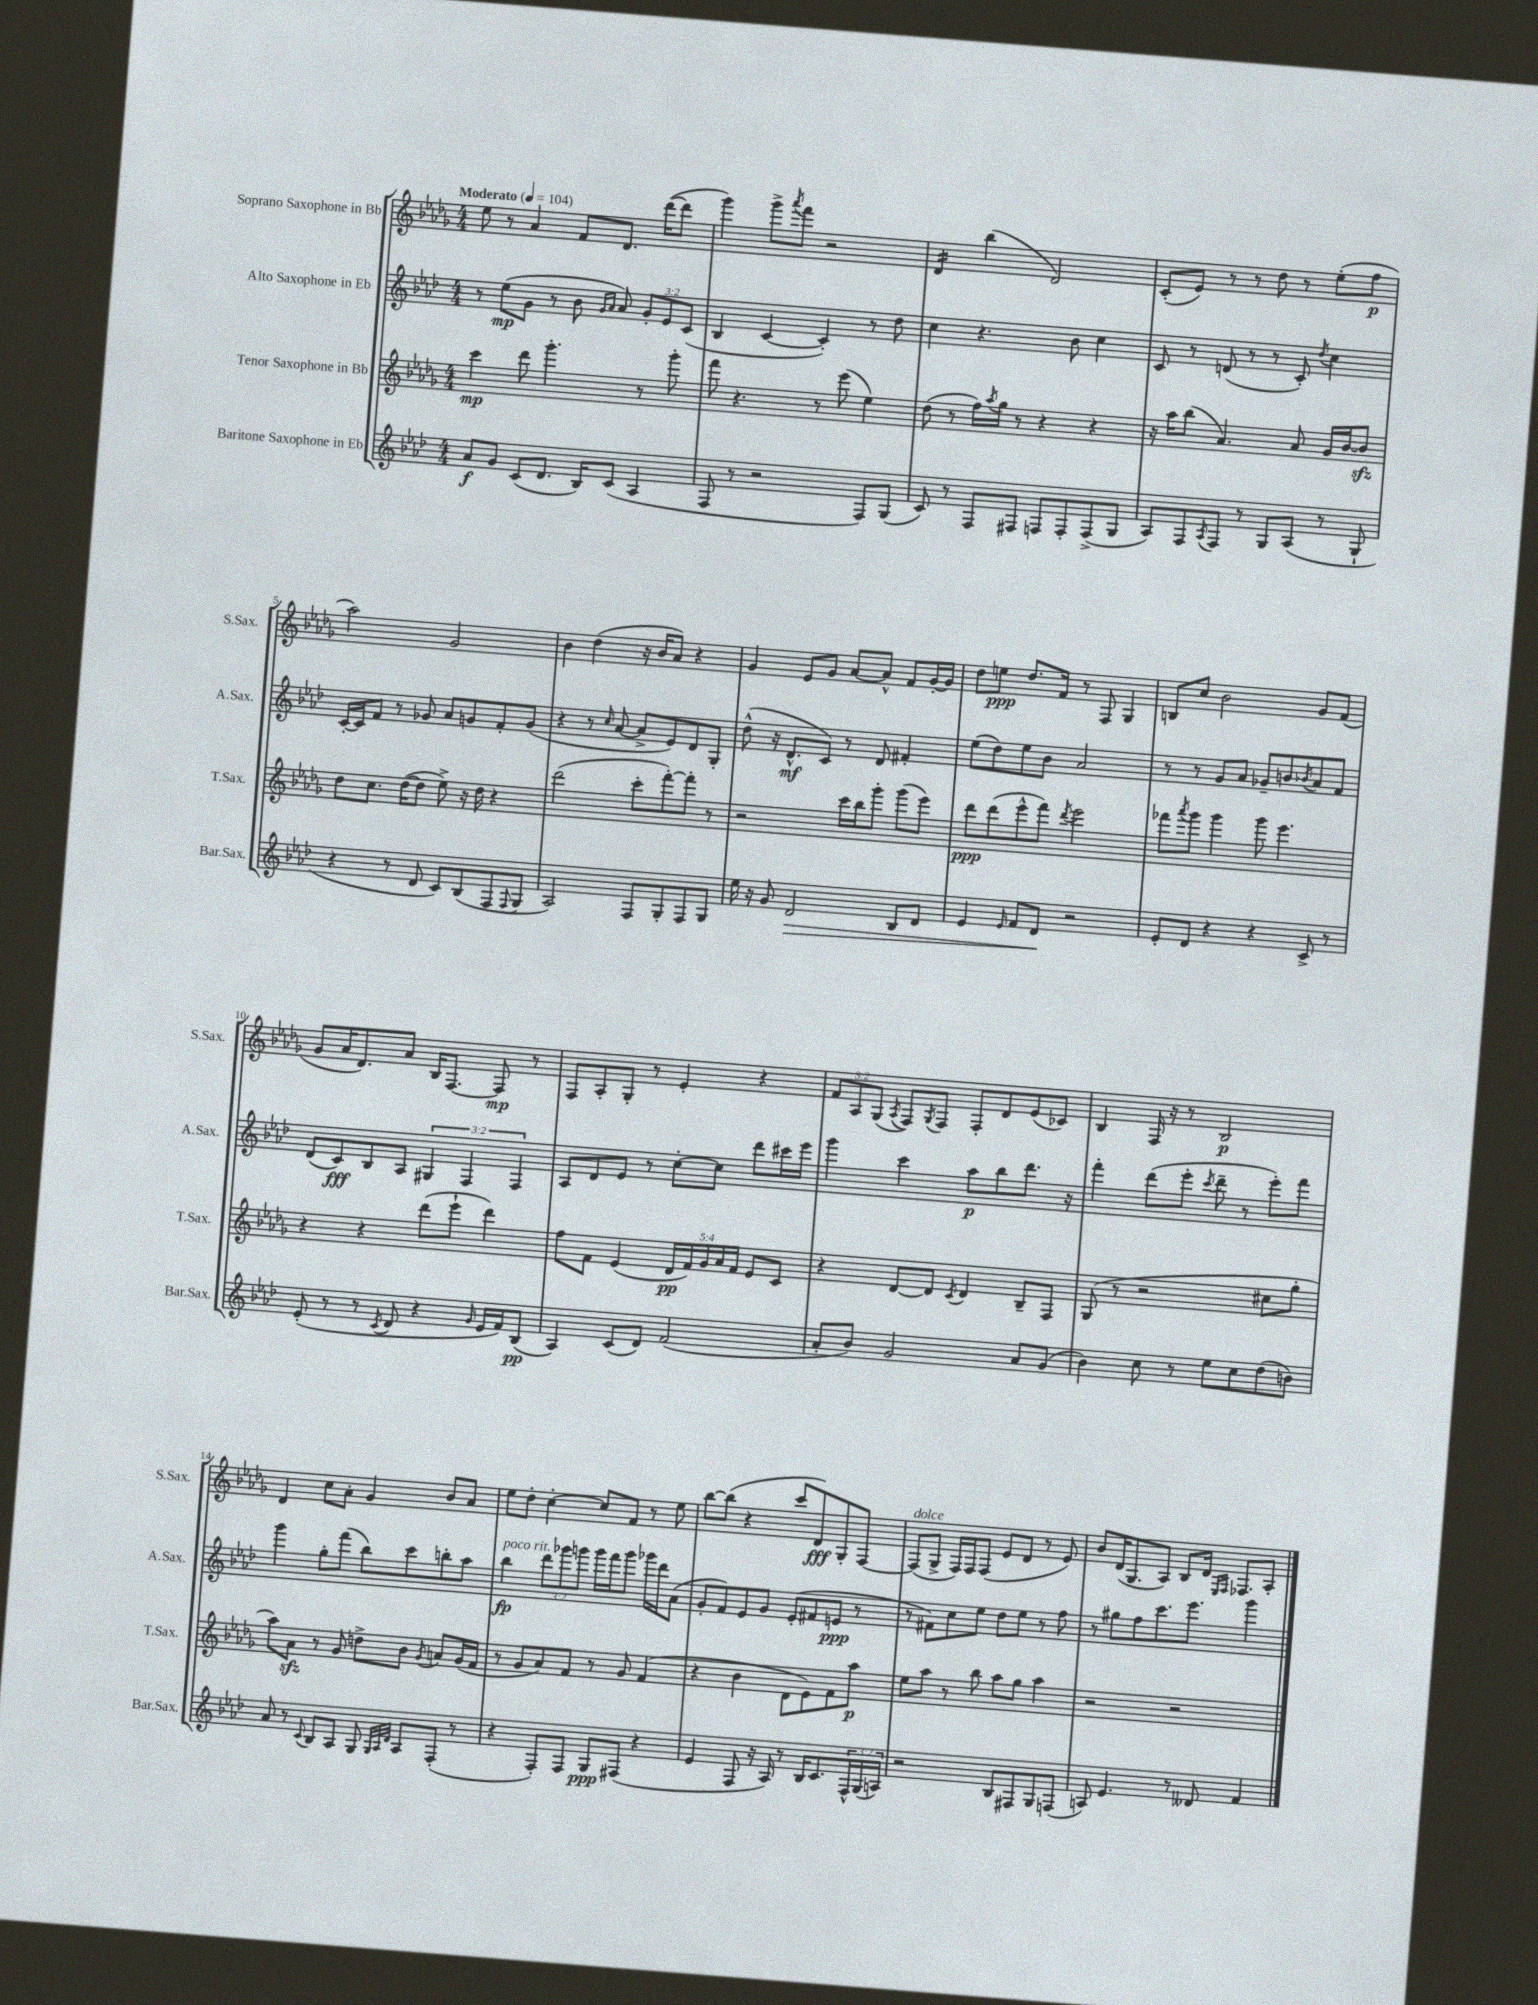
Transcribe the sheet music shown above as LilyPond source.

<<
\new StaffGroup <<
\new Staff = "s0" \with { instrumentName = "Soprano Saxophone in Bb" shortInstrumentName = "S.Sax." } {
    \clef treble \key des \major \numericTimeSignature \time 4/4 \override Staff.TupletNumber.text = #tuplet-number::calc-fraction-text \tempo "Moderato" 4 = 104
    ees''8 r8 aes'4 f'8 des'8. des'''16~( des'''8 |
    ges'''4) ges'''8-> \acciaccatura { aes'''8 } f'''8 r2 |
    des'4:16 bes''4( des'2) |
    c'8-.( ees'8) r8 r8 des''8 r8 ees''8-.( f''8\p |
    aes''2) ges'2 |
    bes'4 des''4( r16 bes'16 aes'8) r4 |
    ges'4 ees'8 ges'8 aes'8~ aes'8-^ f'8 ges'16~-. ges'16 |
    des''8 e''8\ppp des''8. f'16 r8 f8 ges4 |
    b8 c''8 bes'2 ges'8 f'8( |
    ges'8 aes'16 des'8.) aes'8 bes16 f8.~ f8\mp r8 |
    f8 aes8-. ges8-. r8 ees'4-. r4 |
    \tuplet 3/2 { f'8 aes8 ges8( } \acciaccatura { aes8 } f8) \acciaccatura { ges8 } f8 f8-. des'8 ees'8( ces'8) |
    bes4 f16 r16 r8 bes2\p |
    des'4 c''8 aes'8-. ges'4 bes'8 aes'8 |
    ees''8 des''8-. c''4~-. c''8 f'8 r8 ees''8 |
    bes''8~ bes''8( r4 c'''8 des'8\fff) ges8-. f8~ |
    f8^\markup { \italic "dolce" }( ges8-> f16) f16 f8( ees'8 des'8 r8 ees'8) |
    bes'8 des'16( ges8. aes8) bes8 des'16 \grace { ees16 f16 } fes8. aes8-. \bar "|." |
}
\new Staff = "s1" \with { instrumentName = "Alto Saxophone in Eb" shortInstrumentName = "A.Sax." } {
    \clef treble \key aes \major \numericTimeSignature \time 4/4 \override Staff.TupletNumber.text = #tuplet-number::calc-fraction-text
    r8 ees''8\mp( g'8 r8 bes'8 \grace { g'16 aes'16 } aes'8) \tuplet 3/2 { g'8-. ees'8 c'8( } |
    bes4 c'4~ c'4-.) r8 des''8 |
    c''4 r4. bes'8 c''4 |
    c'8 r8 d'8( r8 r8 c'8-.) \acciaccatura { des''8 } c''4 |
    c'16~-. c'16 f'8 r8 ges'8 aes'8 g'8 f'8-. g'8( |
    r4 r8 \grace { c''16 } aes'8~ aes'8-> ees'8) des'8 g8-. |
    des''8-^( r16 des'8.-^\mf c'8) r8 des'8 fis'4-. |
    ees''8( des''8) ees''8 bes'8 aes'2 |
    r8 r8 g'8 aes'8 ges'8-- b'8 \acciaccatura { bes'8 } aes'8 f'8 |
    des'8( c'8\fff) bes8 aes8 \tuplet 3/2 { gis4 f4 f4 } |
    aes8 des'8 ees'8 r8 c''8~-. c''8 des'''8 cis'''16 ees'''16 |
    g'''4 c'''4 aes''8\p bes''8 des'''8. r16 |
    f'''4-. des'''8( ees'''8-. \acciaccatura { c'''8 } des'''8-- r8 ees'''8-.) f'''8 |
    g'''4 g''8-. f'''8( bes''8) c'''8 b''8-. aes''8 |
    bes''4\fp^\markup { \italic "poco rit." } \tuplet 3/2 { des'''8 ges'''8 g'''8 } g'''16 f'''16 g'''8 ges'''16 des'''16 aes'8( |
    g'8-. f'8) ees'8 g'8 ees'8-.( fis'8 e'8\ppp r8 |
    r8 fis'8) c''8 ees''8 des''8 ees''8 r8 f''8 |
    r8 gis''8 f''8 c'''8. ees'''8. g'''4 \bar "|." |
}
\new Staff = "s2" \with { instrumentName = "Tenor Saxophone in Bb" shortInstrumentName = "T.Sax." } {
    \clef treble \key des \major \numericTimeSignature \time 4/4 \override Staff.TupletNumber.text = #tuplet-number::calc-fraction-text
    c'''4\mp des'''8 ges'''4.-. r8 ges'''8-. |
    f'''8 r4. r8 ees'''8( ees''4) |
    des''8( r8 f''16) \acciaccatura { aes''8 } ges''16 r8 r4 r4 |
    r16 aes''16 bes''8( aes'4.) aes'8 ges'16 bes'16~ bes'8\sfz |
    des''8 c''8. des''16~( des''8 ees''8->) r16 des''16 r4 |
    des'''2( c'''8-. f'''8~-.) f'''8-. r8 |
    r2 c'''16 bes''16 ges'''8-. ges'''8( ees'''8) |
    des'''8\ppp des'''8( ees'''8-^ f'''8) \acciaccatura { des'''8 } ees'''2 |
    fes'''8 \acciaccatura { aes'''8 } ges'''8 ges'''4 ges'''8 ees'''4. |
    r4 r4 des'''8( ees'''8-! des'''4) |
    f''8 f'8 ees'4( \tuplet 5/4 { des'16\pp f'16) ges'16 aes'16 f'16 } ees'8 c'8 |
    r4 des'8~ des'8 \acciaccatura { c'8 } des'4 bes8-- f8 |
    ges8( r8 r2 cis''8 ges''8-. |
    aes''8) aes'8\sfz r8 ges'8 d''8-> bes'8 \acciaccatura { ges'8 } a'8 ges'16( f'16 |
    r8 ges'8 aes'8) f'8 r8 ges'8 f'4( |
    r4 bes'4 des'8 ees'8) f'8 aes''8\p |
    ees''8 aes''8 r8 bes''8 aes''8 ges''8 aes''4 |
    r2 r2 \bar "|." |
}
\new Staff = "s3" \with { instrumentName = "Baritone Saxophone in Eb" shortInstrumentName = "Bar.Sax." } {
    \clef treble \key aes \major \numericTimeSignature \time 4/4 \override Staff.TupletNumber.text = #tuplet-number::calc-fraction-text
    aes'8\f g'8 c'8( des'8. bes16) c'8( aes4 |
    f8 r8 r2 f8) g8( |
    c'8) r8 f8 fis8 f8 f8-. f8->( g8 |
    aes8) f8 \acciaccatura { aes8 } f8 r8 g8 aes8( r8 g8-! |
    r4 r8 des'8 c'8) bes8( f8 \appoggiatura { f8 } g8 |
    aes2) f8 g8-. f8 g8 |
    ees''16 r16 g'8 des'2\> bes8 des'8 |
    ees'4 \grace { ees'16 } f'8 des'8\! r2 |
    ees'8-. des'8 r4 r4 c'8-> r8 |
    ees'8-.( r8 r8 \acciaccatura { c'8 } des'8 r4 \grace { g'16 } ees'16 f'16) bes8\pp( |
    aes4) c'8( des'8) f'2( |
    aes'8-. bes'8) g'2 aes'8 g'8( |
    bes'4) c''8 r8 ees''8 c''8 des''8( b'8) |
    aes'8 r8 \appoggiatura { c'8 } bes8 aes8 g8 \grace { g32 aes32 des'32 } aes8 f8-.( r8 |
    r4 f8-.) f8 g8\ppp fis8( r4 |
    ees'4 f8 r16 aes16) r8 bes16 c'8. \tuplet 3/2 { f16-^ g16( a16) } |
    r2 bes8 fis8 g8 f8( |
    a8) ees'4. r8 deses'8 f'4 \bar "|." |
}
>>
>>
